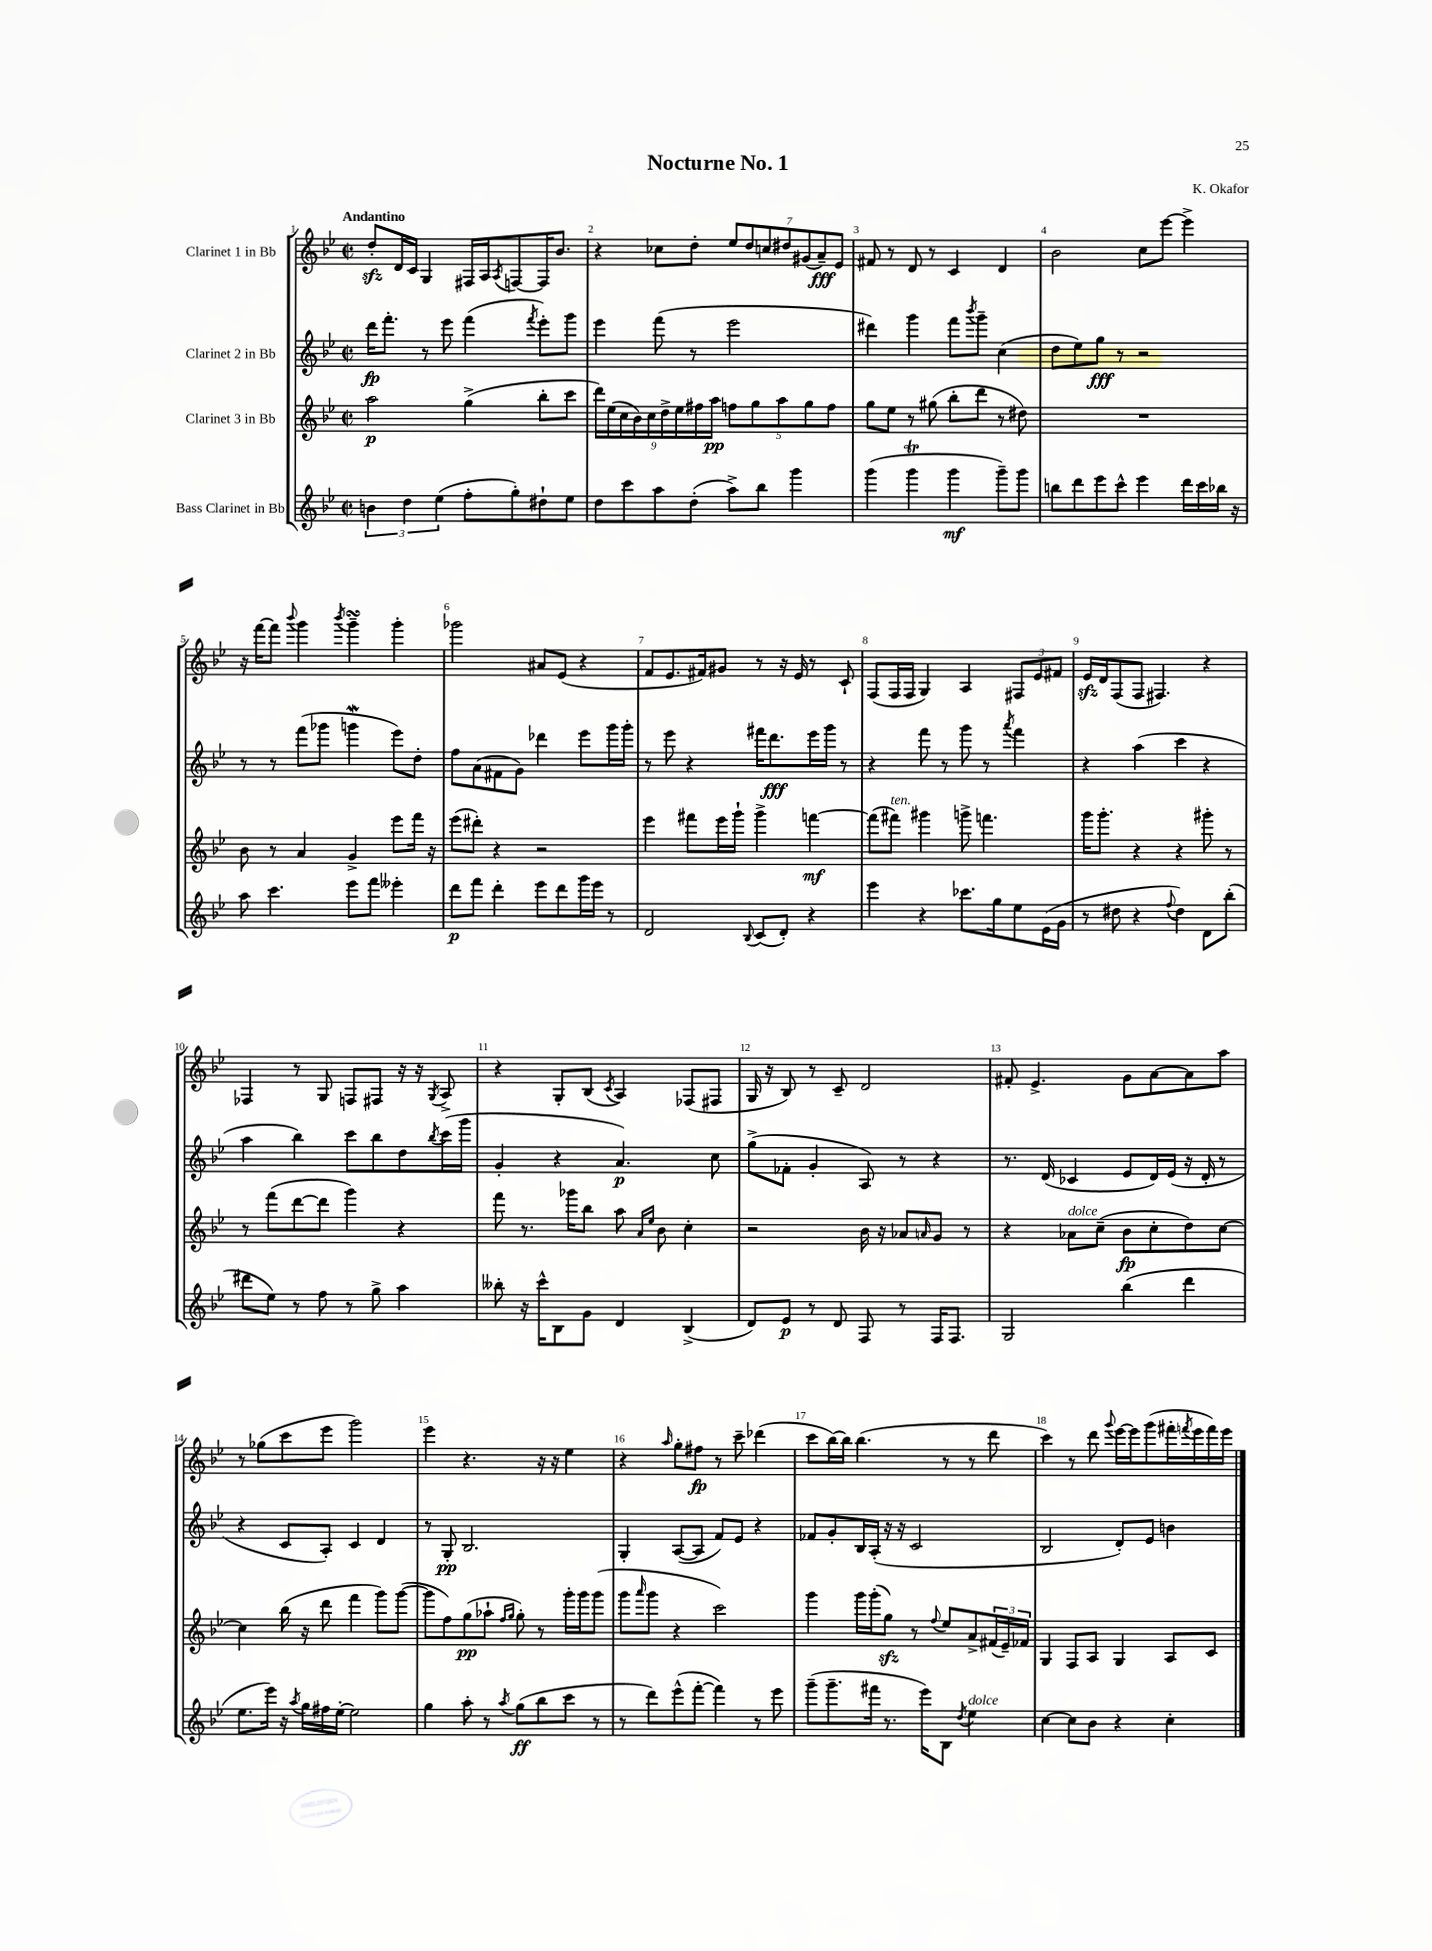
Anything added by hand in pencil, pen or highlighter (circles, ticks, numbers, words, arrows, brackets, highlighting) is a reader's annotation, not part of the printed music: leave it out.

**kern	**kern	**kern	**kern
*staff4	*staff3	*staff2	*staff1
*clefG2	*clefG2	*clefG2	*clefG2
*k[b-e-]	*k[b-e-]	*k[b-e-]	*k[b-e-]
*M2/2	*M2/2	*M2/2	*M2/2
*met(c|)	*met(c|)	*met(c|)	*met(c|)
6b	2aa	16ddd	8dd'
.	.	8.fff'	.
.	.	.	16d
6dd	.	.	.
.	.	.	16c
.	.	8r	4G
(6ee-	.	.	.
.	.	8eee-	.
8ff'	(4gg^	(4fff	16F#
.	.	.	16A
.	.	.	8qA
8gg')	.	.	[8F
.	.	8qfff	.
8dd#`	8bb-'	8eee-')	16F]
.	.	.	8.b-
8ee-	8ccc	8ggg	.
=	=	=	=
8dd	18ddd)	4eee-	4r
.	(18ee-	.	.
.	18cc	.	.
8ccc	.	.	.
.	18b-)	.	.
.	18cc	.	.
8aa	.	(8fff	8cc-
.	18dd^	.	.
.	18ee-	.	.
(8dd'	.	8r	8dd'
.	18ff#	.	.
.	18aa	.	.
8aa^)	10ff	2eee-	14ee-
.	.	.	14dd
.	10gg	.	.
8bb-	.	.	.
.	.	.	14cc
.	10aa	.	.
.	.	.	14dd#
4ggg	.	.	.
.	.	.	(14g#
.	10gg	.	.
.	.	.	14a~)
.	10ff	.	.
.	.	.	14e-
=	=	=	=
(4ggg	8gg	4ddd#)	8f#
.	8ee-	.	8r
4ggg	8r	4ggg	8d
.	(8gg#	.	8r
4ggg	8bb-'	8fff	4c
.	.	8qbbb-	.
.	8ddd	8ggg~	.
8ggg~)	8r	(4cc	4d
8ggg	8dd#)	.	.
=	=	=	=
8bb	1r	8dd	2b-
8ddd	.	8ee-)	.
8eee-	.	8gg	.
8ccc^^	.	8r	.
4eee-	.	2r	8cc
.	.	.	[8eee-
16ddd	.	.	4eee-^]
16ccc	.	.	.
16bb-	.	.	.
16r	.	.	.
=	=	=	=
8aa	8b-	8r	16r
.	.	.	[16fff
4.ccc	8r	8r	8fff]
.	.	.	8qqbbb-
.	4a	(8fff	4ggg
.	.	8ggg-	.
.	.	.	8qbbb-
8eee-	4g^	4ggg	4ggg~
8fff	.	.	.
4eee--'	8eee-	8eee-)	4ggg'
.	16fff	8dd'	.
.	16r	.	.
=	=	=	=
8ddd	(8eee-	8ff	2ggg-
8fff	8ddd#')	(8a	.
4ddd'	4r	8f#	.
.	.	8g)	.
8eee-	2r	4ddd-	8a#
8ddd	.	.	(8e-
16ggg	.	8eee-	4r
16eee-	.	.	.
8r	.	16ggg	.
.	.	16ggg'	.
=	=	=	=
2d	4eee-	8r	8f
.	.	8eee-	8.e-
.	8fff#	4r	.
.	.	.	16f#)
.	16eee-	.	8g#
.	16ggg`	.	.
8qqB-	.	.	.
(8c	4ggg^	16fff#	8r
.	.	8.ddd	.
8d')	.	.	16r
.	.	.	16e-
4r	[4fff	16eee-	8r
.	.	16ggg	.
.	.	8r	8c`
=	=	=	=
4eee-	(8fff]	4r	(8F
.	8fff#)	.	16F
.	.	.	16F
4r	4ggg#	8fff	4G)
.	.	8r	.
8.ccc-	8ggg^	8ggg	4A
.	4.fff	8r	.
16gg	.	.	.
.	.	8qaaa	.
8ee-	.	4fff	12F#
.	.	.	12e-
(16e-	.	.	.
.	.	.	12f#
16g	.	.	.
=	=	=	=
8r	16ggg	4r	16e-
.	8.ggg'	.	16d
8dd#	.	.	(8F
4r	4r	(4aa	8F
.	.	.	4.F#)
8qqff	.	.	.
4dd#)	4r	4ccc	.
8d	8ggg#'	4r	4r
(8bb-'	8r	.	.
=	=	=	=
8ddd#	8r	4aa	4F-
8ee-)	(8fff	.	.
8r	[8ddd	4bb-)	8r
8ff	8ddd]	.	8G
8r	4ggg)	8ccc	8F
8gg^	.	8bb-	8F#
4aa	4r	8dd	16r
.	.	.	16r
.	.	8qbb-	8qG
.	.	(16ccc	8A^
.	.	16ggg	.
=	=	=	=
8bb--'	8fff	4g'	4r
16r	8.r	.	.
16ccc^^	.	.	.
8B-	.	4r	8G'
.	16ggg-	.	.
8g	8bb-	.	(8B-
.	.	.	8qc
4d	8aa	4.a)	4A)
.	16qqa	.	.
.	16qqee-	.	.
.	8b-	.	.
(4B-^	4cc'	.	(8F-
.	.	8cc	8F#
=	=	=	=
8d)	2r	(8gg^	16G
.	.	.	16r
8e-	.	8f-'	8B-)
8r	.	4g'	8r
8d	.	.	8c~
8F	16b-	8A)	2d
.	16r	.	.
8r	8a-	8r	.
.	16qqa	.	.
16F	8g	4r	.
8.F	.	.	.
.	8r	.	.
=	=	=	=
2G	4r	8.r	8f#'
.	.	.	4.e-^
.	.	(16d	.
.	8a-	4c-	.
.	(8cc~	.	.
(4bb-	8b-	8e-	8g
.	8cc'	16d)	[8a
.	.	(16e-	.
4ddd	8dd)	16r	8a]
.	.	16d'	.
.	[8cc	8r	8aa
=	=	=	=
8.ee-	4cc]	4r	8r
.	.	.	(8gg-
16eee-)	.	.	.
16r	(16bb-	8c	8ccc
8qaa	.	.	.
16gg	16r	.	.
16ff#	8ddd	8A')	8eee-
[16ee-'	.	.	.
2ee-]	4fff	4c	2ggg)
.	8ggg)	4d	.
.	([8ggg	.	.
=	=	=	=
4gg	8ggg]	8r	4eee-
.	8ff)	8G'	.
8aa'	(8gg	2.B-	4.r
8r	8aa-`	.	.
.	16qqff	.	.
8qaa	16qqgg	.	.
(8gg	8gg')	.	.
8bb-	8r	.	16r
.	.	.	16r
8ccc	16ggg'	.	4ee-
.	16ggg	.	.
8r	(8ggg	.	.
=	=	=	=
8r	8ggg	4G'	4r
.	16qqaaa	.	.
8ddd)	8ggg	.	.
.	.	.	16qqaa
(8eee-^^	4r	([8A	8gg'
[8fff'	.	8A]	8ff#
4fff])	2ccc)	8f)	8r
.	.	8e-	8ccc~
8r	.	4r	(4ddd-
8eee-	.	.	.
=	=	=	=
(8ggg~	4ggg	8f-	8ccc
8.ggg~	.	8g'	[16bb-)
.	.	.	16bb-]
.	16ggg	16B-	(4.bb-
16fff#	(16ggg'	(16A'	.
8.r	8gg)	16r	.
.	.	16r	.
.	8r	2c	.
16eee-)	.	.	.
.	8qqff	.	.
8B-	8ee-	.	8r
8qdd	.	.	.
4ee-	8a^	.	8r
.	(24f#	.	8ddd
.	24e-~)	.	.
.	24f-	.	.
=	=	=	=
[4cc	4G	2B-	4ccc)
8cc]	8F	.	8r
8b-	8A	.	8ddd
.	.	.	8qqggg
4r	4G	8d')	[16eee-
.	.	.	16eee-]
.	.	8e-	(8ggg
4cc'	8A	4b	16fff#'
.	.	.	8qfff
.	.	.	16eee-
.	8c	.	16fff)
.	.	.	16eee-
==	==	==	==
*-	*-	*-	*-
